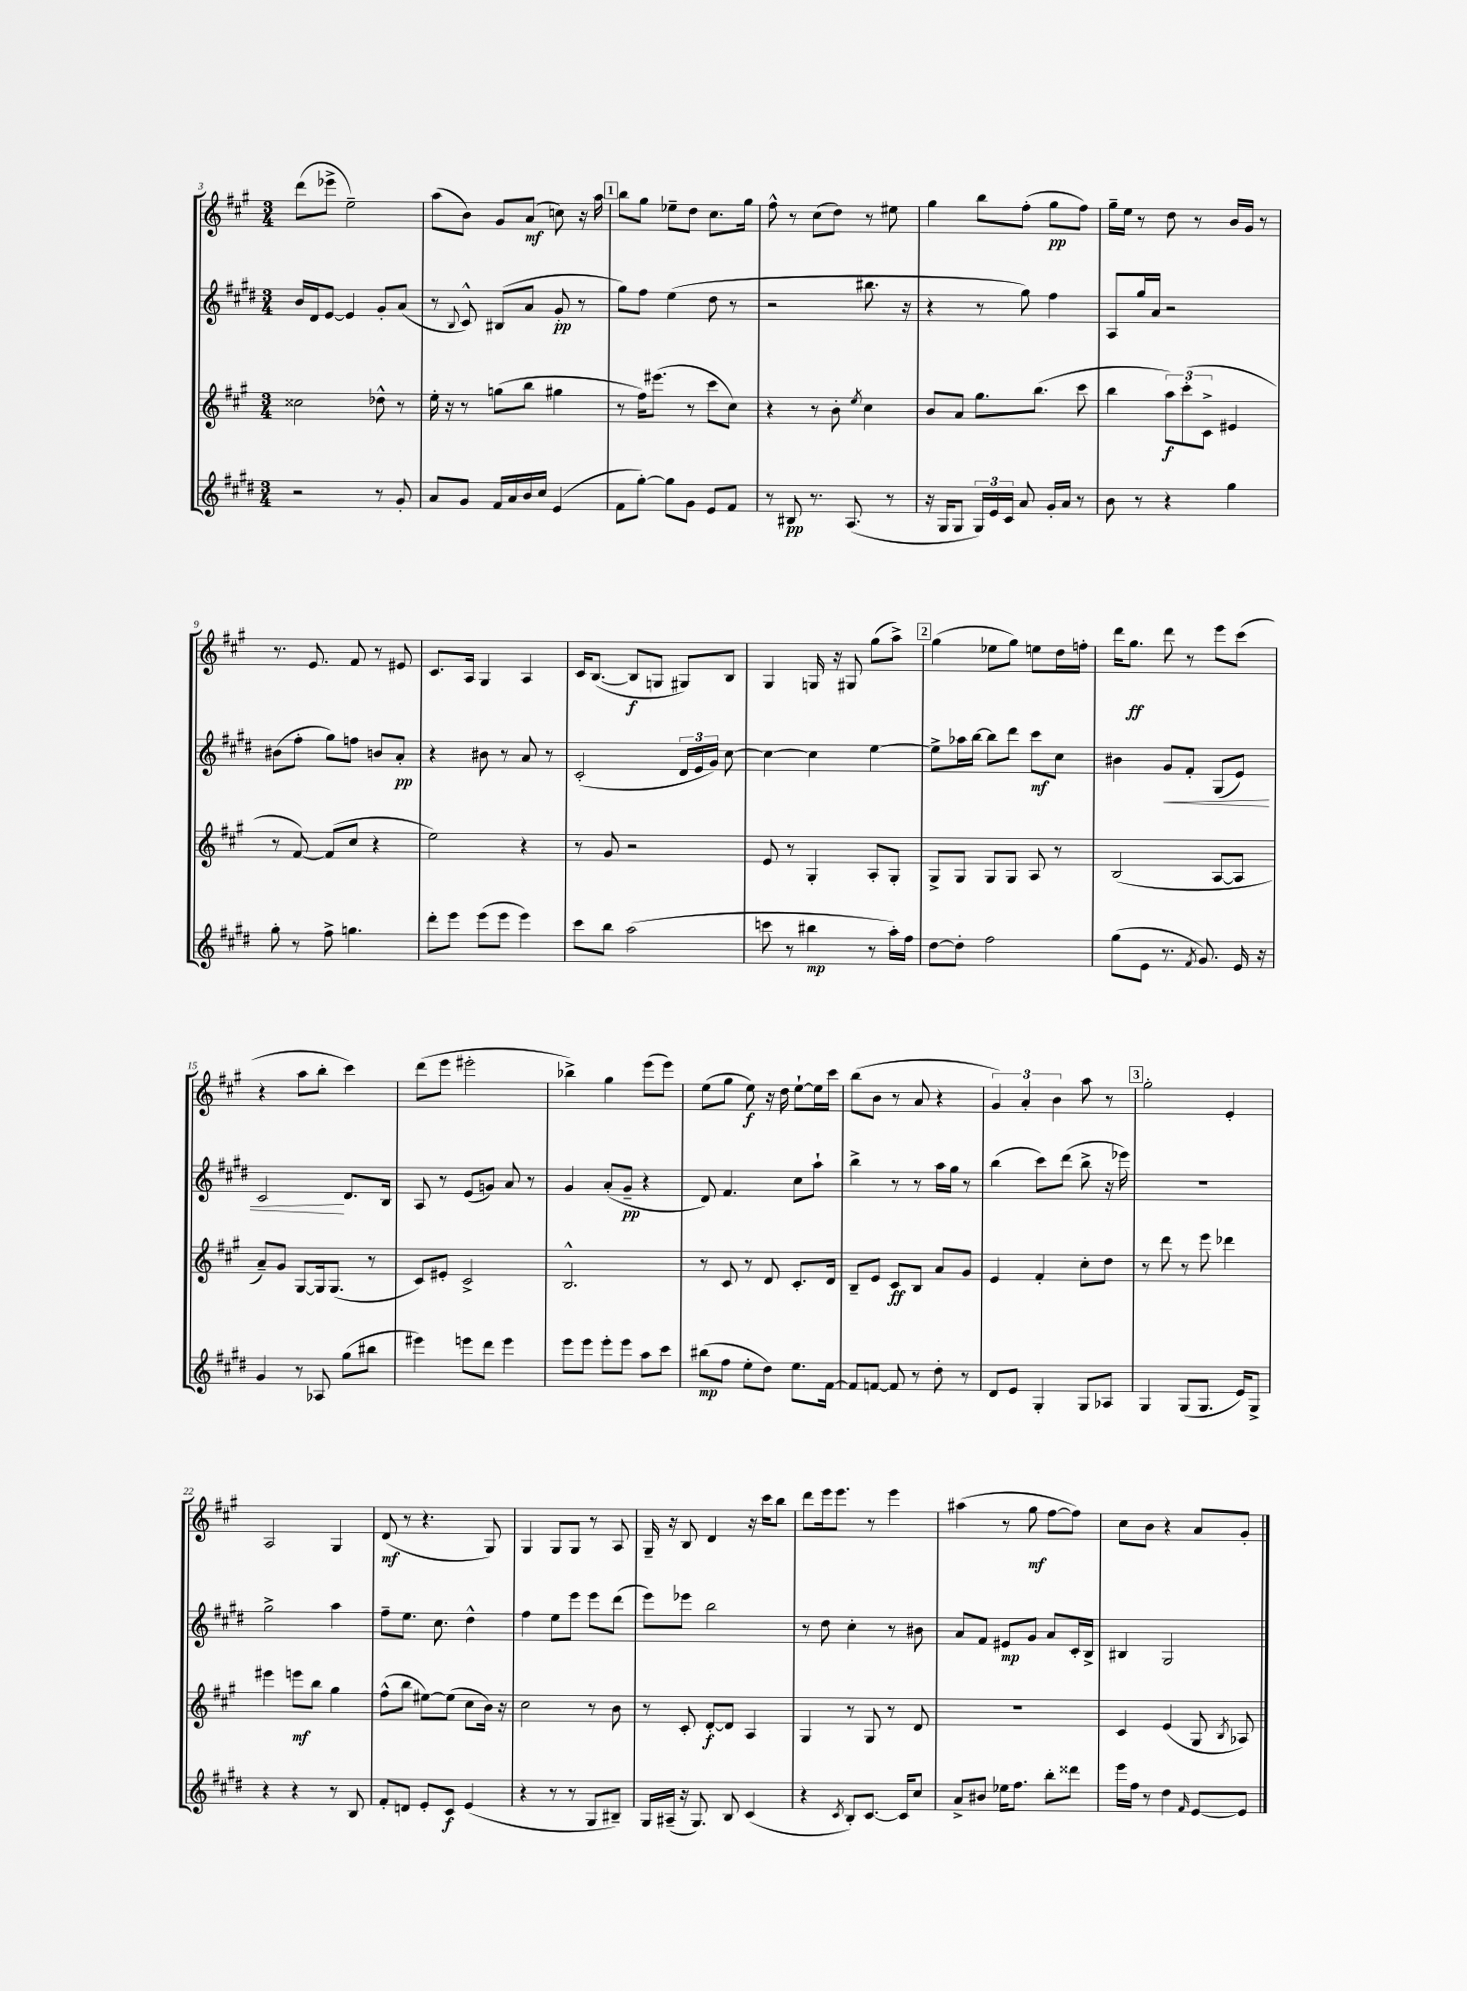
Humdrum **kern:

**kern	**kern	**kern	**kern
*staff4	*staff3	*staff2	*staff1
*clefG2	*clefG2	*clefG2	*clefG2
*k[f#c#g#d#]	*k[f#c#g#]	*k[f#c#g#d#]	*k[f#c#g#]
*M3/4	*M3/4	*M3/4	*M3/4
2r	2cc##\	16b/LL	(8ddd\L
.	.	16d#/J	.
.	.	[8e/J	8eee-^\J
.	.	4e/]	2ee~\)
8r	8dd-^^\	8g#'/L	.
8g#'/	8r	(8a/J	.
=	=	=	=
8a/L	16ee'\	8r	(8aa\L
.	16r	.	.
.	.	8qqB/	.
8g#/J	8r	8c#^^/)	8b\J)
16f#/LL	(8gg\L	(8B#/L	8g#/L
16a/	.	.	.
16b/	8bb\J	8a/J	(8a/J
16cc#/JJ	.	.	.
(4e/	4gg#\	8g#'/	8cc\)
.	.	8r	16r
.	.	.	16aa\
=	=	=	=
8f#\L	8r	8gg#\L)	8bb\L
[8gg#'\J)	16ff#\LK)	8ff#\J	8gg#\J
.	(8.eee#\J	.	.
8gg#\]L	.	(4ee\	8ee-~\L
8g#\J	8r	.	8dd\J
8e/L	8ccc#\L	8dd#\	8.cc#\L
8f#/J	8cc#\J)	8r	.
.	.	.	16gg#\Jk
=	=	=	=
8r	4r	2r	8ff#^^\
8B#/	.	.	8r
8.r	8r	.	(8cc#\L
.	8b'\	.	8dd\J)
(8.A/	.	.	.
.	8qee/	.	.
.	4cc#\	8.bb#\	8r
8r	.	.	8ee#\
.	.	16r	.
=	=	=	=
16r	8b/L	4r	4gg#\
16G#/LK	.	.	.
8G#/J	8a/J	.	.
24G#/LL)	8.gg#\L	8r	8bb\L
24e/	.	.	.
24c#/JJ	.	.	.
8a/	.	8gg#\)	(8ff#'\J
.	(8.bb\J	.	.
16g#'/LL	.	4ff#\	8gg#\L
16a/JJ	.	.	.
8r	8ccc#\	.	8ff#\J)
=	=	=	=
8b\	4bb\	8A/L	16gg#~\LL
.	.	.	16ee\JJ
8r	.	16gg#/L	8r
.	.	16a/JJ	.
4r	12aa\L)	2r	8dd\
.	(12ccc#'\	.	.
.	.	.	8r
.	12c#^\J	.	.
4gg#\	4e#/	.	16b/LL
.	.	.	16g#/JJ
.	.	.	8r
=	=	=	=
8gg#'\	8r	(8b#\L	8.r
8r	[8f#/)	8ff#'\J	.
.	.	.	8.e/
8ff#^\	(8f#/]L	8gg#\L)	.
4.gg\	8cc#/J	8ff\J	8f#/
.	4r	8b/L	8r
.	.	8a'/J	8e#/
=	=	=	=
8ddd#'\L	2ee\)	4r	8.c#/L
8eee\J	.	.	.
.	.	.	16A/Jk
(8eee\L	.	8b#\	4G#/
8eee\J	.	8r	.
4eee\)	4r	8a/	4A/
.	.	8r	.
=	=	=	=
8ccc#\L	8r	(2c#'/	16c#/LK
.	.	.	([8.B/J
8bb\J	8g#/	.	.
(2aa\	2r	.	8B/]L
.	.	.	8G/J
.	.	24d#/LL	8G#/L)
.	.	24e/	.
.	.	24g#/JJ)	.
.	.	[8cc#\	8B/J
=	=	=	=
8ccc\	8e/	4cc#\_	4G#/
8r	8r	.	.
4bb#\	4G#'/	4cc#\]	16G/
.	.	.	16r
.	.	.	8G#/
8r	8A'/L	[4ee\	(8gg#\L
16aa'\LL)	8G#'/J	.	8aa^\J)
16ff#\JJ	.	.	.
=	=	=	=
[8dd#\L	8G#^/L	8ee^\]L	(4gg#\
8dd#'\]J	8G#/J	16aa-\L	.
.	.	[16bb\JJ	.
2ff#\	8G#/L	8bb\]L	8ee-\L
.	8G#/J	8ddd#\J	8gg#\J)
.	8A/	8ccc#\L	8ee\L
.	8r	8cc#\J	16dd\L
.	.	.	16ff'\JJ
=	=	=	=
(8gg#\L	(2B/	4b#\	16ddd\LK
.	.	.	8.gg#\J
8e\J	.	.	.
8.r	.	8g#/L	8ddd\
.	.	8f#'/J	8r
8qf#/	.	.	.
8.g#/)	.	.	.
.	[8A/L	(8G#/L	8eee\L
16e/	8A/]J	8e/J)	(8ccc#\J
16r	.	.	.
=	=	=	=
4g#/	8a~/L)	2c#/	4r
.	8g#/J	.	.
8r	[8G#/L	.	8aa\L
8A-/	16G#/]k	.	8bb'\J
.	(8.G#/J	.	.
(8gg#\L	.	8.d#/L	4ccc#\)
8bb#\J	8r	.	.
.	.	16B/Jk	.
=	=	=	=
4eee#\)	8c#/L)	8A/	(8ddd\L
.	8e#'/J	8r	8eee\J
8eee\L	2c#^/	(8e/L	2eee#'\
8ddd#\J	.	8g/J)	.
4eee\	.	8a/	.
.	.	8r	.
=	=	=	=
8eee\L	2.B^^/	4g#/	4bb-^\)
8eee\J	.	.	.
8eee'\L	.	(8a'/L	4gg#\
8eee\J	.	8g#~/J	.
8aa\L	.	4r	(8eee\L
8ccc#\J	.	.	8eee\J)
=	=	=	=
(8bb#\L	8r	8d#/)	(8ee\L
8ff#\J	8c#/	4.f#/	8gg#\J
8ee'\L	8r	.	8ee\)
8dd#\J)	8d/	.	16r
.	.	.	16dd\
8.ee\L	8.c#'/L	8cc#\L	[8ee`\L
.	.	8aa`\J	16ee\]L
[16f#\Jk	16d/Jk	.	16ccc#\JJ
=	=	=	=
8f#/]L	8B~/L	4bb^\	(8bb\L
[8f/J	8e/J	.	8b\J
8f/]	8c#/L	8r	8r
8r	8B/J	8r	8a/
8dd#'\	8a/L	16aa\LL	4r
.	.	16gg#\JJ	.
8r	8g#/J	8r	.
=	=	=	=
8d#/L	4e/	(4bb\	6g#/)
8e/J	.	.	.
.	.	.	6a'/
4G#'/	4f#'/	8ccc#\L)	.
.	.	.	6b\
.	.	(8ddd#\J	.
8G#/L	8cc#'\L	8bb^\	8aa\
8A-/J	8dd\J	16r	8r
.	.	16eee-\)	.
=	=	=	=
4G#/	8r	2.r	2gg#'\
.	8ddd\	.	.
(8G#/L	8r	.	.
8.G#/J	8eee\	.	.
.	4ddd-\	.	4e'/
16e/LK)	.	.	.
8G#^/J	.	.	.
=	=	=	=
4r	4eee#\	2gg#^\	2A/
4r	8eee\L	.	.
.	8bb\J	.	.
8r	4gg#\	4aa\	4G#/
8B/	.	.	.
=	=	=	=
8f#'/L	(8ff#^^\L	8ff#~\L	(8d/
8d/J	8bb\J	8.ee\J	8r
8e'/L	[8ee#\L)	.	4.r
.	.	8.cc#\	.
8c#/J	(8ee#\]J	.	.
(4e/	8cc#\L	4dd#^^\	.
.	16b\Jk)	.	8G#/)
.	16r	.	.
=	=	=	=
4r	2cc#\	4ff#\	4G#/
8r	.	8ee\L	8G#/L
8r	.	8eee\J	8G#/J
8G#/L	8r	8eee\L	8r
8B#~/J)	8b\	(8ddd#\J	8A/
=	=	=	=
16G#/LL	8r	8eee\L)	16G#~/
(16A#~/JJ	.	.	16r
16r	8c#'/	8eee-\J	8B/
8.G#/)	.	.	.
.	[8d'/L	2bb\	4d/
8B/	8d/]J	.	.
(4c#/	4A/	.	16r
.	.	.	16ccc#\LK
.	.	.	8bb\J
=	=	=	=
4r	4G#/	8r	8ddd\L
.	.	8dd#\	16eee\k
.	.	.	8.eee\J
8qc#/	.	.	.
8B'/L)	8r	4cc#'\	.
[8.c#/J	8G#/	.	8r
.	8r	8r	4eee\
16c#/]LK	.	.	.
8cc#/J	8d/	8b#\	.
=	=	=	=
8a^/L	2.r	8a/L	(4aa#\
8b#/J	.	8f#/J	.
16ee-\LK	.	8e#/L	8r
8.ff#\J	.	.	.
.	.	8g#/J	8gg#\
8bb'\L	.	8a/L	[8ff#\L
8ddd##\J	.	16c#'/L	8ff#\]J)
.	.	16B^/JJ	.
=	=	=	=
16eee\LL	4c#/	4B#/	8cc#\L
16ff#\JJ	.	.	.
8r	.	.	8b\J
4dd#\	(4e/	2G#/	4r
16qqf#/	.	.	.
[8e/L	8G#/	.	8a/L
.	8qB/	.	.
8e/]J	8A-/)	.	8g#'/J
==	==	==	==
*-	*-	*-	*-
